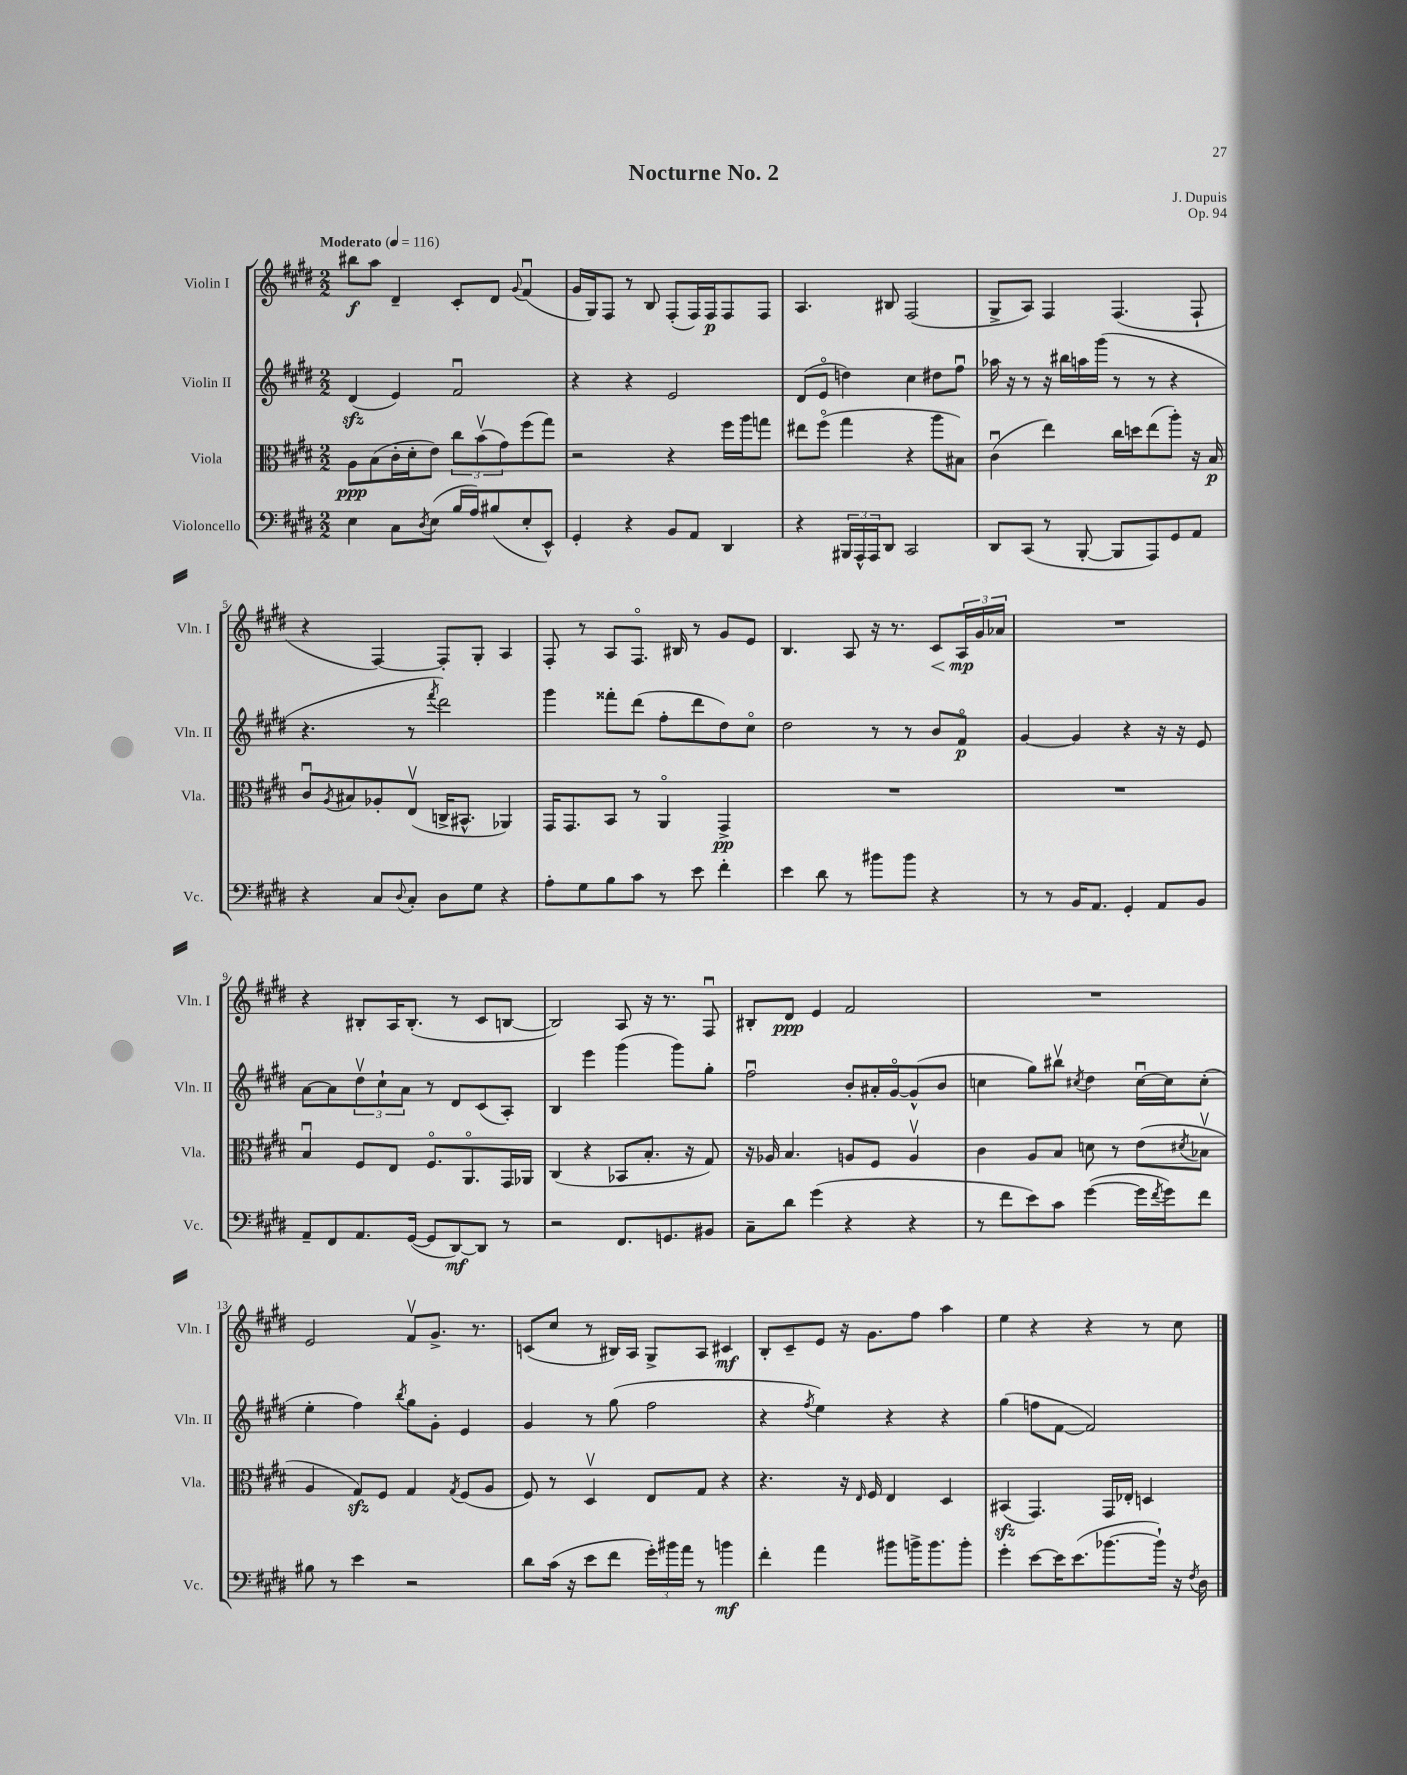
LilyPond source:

\header { title = "Nocturne No. 2" composer = "J. Dupuis" opus = "Op. 94" }
<<
\new StaffGroup <<
\new Staff = "s0" \with { instrumentName = "Violin I" shortInstrumentName = "Vln. I" } {
    \clef treble \key e \major \numericTimeSignature \time 2/2 \tempo "Moderato" 4 = 116
    bis''8\f a''8 dis'4-- cis'8-. dis'8 \appoggiatura { gis'8 } fis'4\downbow( |
    gis'16 gis16) fis8 r8 b8 fis8-.( fis16) fis16\p fis8 fis8 |
    a4. bis8 fis2( |
    gis8-> a8) fis4 fis4.( fis8-! |
    r4 fis4~) fis8-. gis8-. a4 |
    fis8-. r8 a8 fis8.\flageolet bis16 r8 gis'8 e'8 |
    b4. a8 r16 r8. cis'8\< \tuplet 3/2 { a16\mp\! gis'16 aes'16 } |
    R1 |
    r4 bis8-. a16 bis8.-.( r8 cis'8 b8~ |
    b2) a8 r16 r8. fis8\downbow |
    bis8-. dis'8\ppp e'4 fis'2 |
    R1 |
    e'2 fis'8\upbow gis'8.-> r8. |
    c'8( cis''8 r8 bis16) a16 gis8-> a8 cis'4\mf |
    b8-. cis'8-- e'8 r16 gis'8. fis''8 a''4 |
    e''4 r4 r4 r8 cis''8 \bar "|." |
}
\new Staff = "s1" \with { instrumentName = "Violin II" shortInstrumentName = "Vln. II" } {
    \clef treble \key e \major \numericTimeSignature \time 2/2
    dis'4\sfz( e'4) fis'2\downbow |
    r4 r4 e'2 |
    dis'8( e'8\flageolet d''4) cis''4 dis''8 fis''8\downbow |
    aes''16 r16 r8 r16 bis''16 a''16 gis'''16( r8 r8 r4 |
    r4. r8 \acciaccatura { fis'''8 } dis'''2) |
    gis'''4 fisis'''8-. dis'''8( fis''8-. dis'''8 dis''8) cis''8\flageolet |
    dis''2 r8 r8 b'8 fis'8\flageolet\p |
    gis'4~ gis'4 r4 r16 r16 e'8 |
    a'8~ a'8 \tuplet 3/2 { dis''8\upbow cis''8-! a'8 } r8 dis'8 cis'8( a8-.) |
    b4 e'''4 gis'''4( gis'''8) gis''8-. |
    fis''2\downbow b'8-. ais'16-. gis'16~\flageolet gis'8-^( b'8 |
    c''4 gis''8) bis''8\upbow \acciaccatura { cis''8 } dis''4 cis''16~\downbow cis''16 cis''8-.( |
    e''4-. fis''4) \acciaccatura { b''8 } gis''8 gis'8-. e'4 |
    gis'4 r8 gis''8( fis''2 |
    r4 \acciaccatura { fis''8 } e''4) r4 r4 |
    gis''4( f''8 fis'8~ fis'2) \bar "|." |
}
\new Staff = "s2" \with { instrumentName = "Viola" shortInstrumentName = "Vla." } {
    \clef alto \key e \major \numericTimeSignature \time 2/2
    a8\ppp b8( cis'16-. dis'16-. e'8) \tuplet 3/2 { cis''8 b'8\upbow( gis'8) } fis''8( gis''8) |
    r2 r4 fis''16 a''16 g''8 |
    eis''8 fis''8\flageolet( gis''4 r4 a''8 bis8) |
    cis'4\downbow( e''4) cis''16 d''16 e''8( a''8-.) r16 b16\p |
    cis'8\downbow \acciaccatura { a8 } bis8 aes8-. e8\upbow( c16-> bis,8.-^ aes,4) |
    gis,16 gis,8. b,8 r8 a,4\flageolet gis,4->\pp |
    R1 |
    R1 |
    b4\downbow fis8 e8 fis8.\flageolet a,8.\flageolet gis,16 aes,16 |
    cis4( r4 bes,8 b8.-. r16 gis8) |
    r16 aes16 b4. a8 fis8 a4\upbow |
    cis'4 a8 b8 d'8 r8 e'8( \acciaccatura { dis'8 } bes8\upbow |
    a4 gis8\sfz) fis8 gis4 \acciaccatura { gis8 } fis8( a8 |
    fis8) r8 dis4\upbow e8 gis8 r4 |
    r4. r16 \grace { e16 } fis16 e4 dis4 |
    bis,4\sfz( gis,4.) gis,16 ees16-. d4 \bar "|." |
}
\new Staff = "s3" \with { instrumentName = "Violoncello" shortInstrumentName = "Vc." } {
    \clef bass \key e \major \numericTimeSignature \time 2/2
    e4 cis8 \acciaccatura { dis8 } e8( b16 a16) bis8( e8-. e,8-^) |
    gis,4-. r4 b,8 a,8 dis,4 |
    r4 \tuplet 3/2 { bis,,16 a,,16-^ a,,16 } dis,8 cis,2 |
    dis,8 cis,8( r8 b,,8~-. b,,8 a,,8) gis,8 a,8 |
    r4 cis8 \appoggiatura { dis8 } cis8-. dis8 gis8 r4 |
    a8-. gis8 b8 cis'8 r8 e'8 fis'4-. |
    e'4 dis'8 r8 bis'8 bis'8 r4 |
    r8 r8 b,16 a,8. gis,4-. a,8 b,8 |
    a,8-- fis,8 a,8. gis,16~( gis,8 dis,8~\mf) dis,8 r8 |
    r2 fis,8. g,8. bis,8 |
    cis8-- dis'8 gis'4( r4 r4 |
    r8 fis'8 e'8) cis'8 gis'4~( gis'16 \acciaccatura { fis'8 } gis'16) fis'8 |
    bis8 r8 e'4 r2 |
    dis'8 cis'16( r16 e'8 fis'8 \tuplet 3/2 { gis'16-.) bis'16 a'16 } r8 b'4\mf |
    fis'4-. a'4 bis'8 b'16-> b'8. b'8-. |
    gis'4-. e'8~ e'16 e'8.( bes'8.~ bes'16-!) r16 \acciaccatura { fis8 } dis16 \bar "|." |
}
>>
>>
